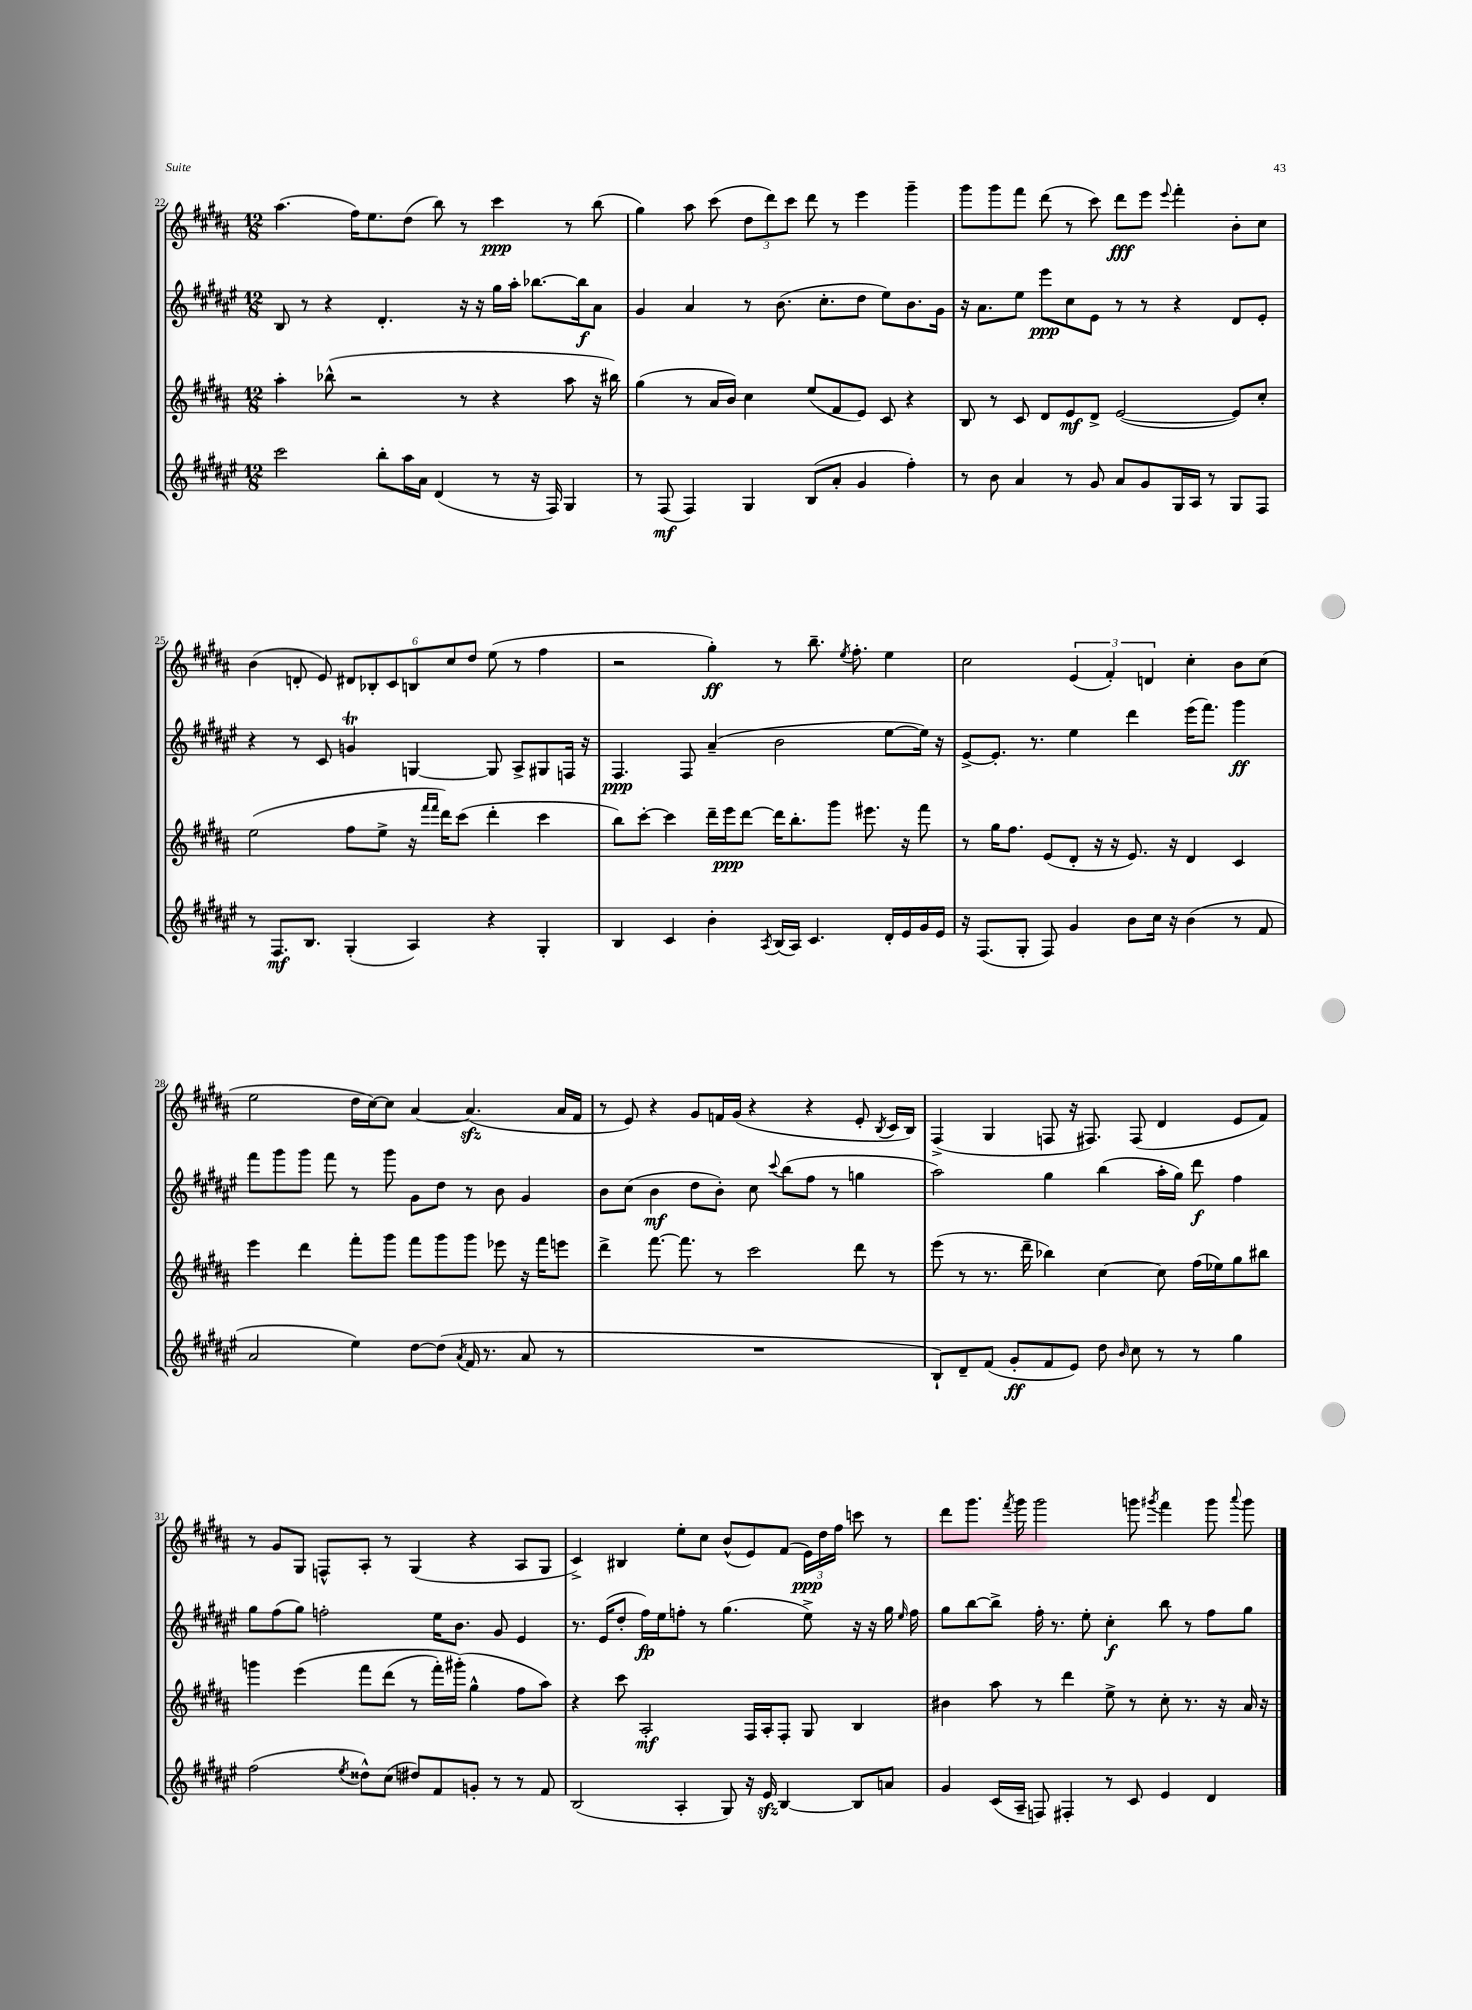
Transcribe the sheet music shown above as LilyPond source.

<<
\new StaffGroup <<
\new Staff = "s0" {
    \clef treble \key b \major \numericTimeSignature \time 12/8
    \autoBeamOff ais''4.( fis''16[) e''8. dis''8]( b''8) r8 cis'''4\ppp r8 b''8( |
    gis''4) ais''8 cis'''8( \tuplet 3/2 { dis''8[ dis'''8) cis'''8] } dis'''8 r8 e'''4 gis'''4-- |
    gis'''8[ gis'''8 fis'''8] dis'''8( r8 cis'''8) dis'''8[\fff e'''8] \appoggiatura { e'''8 } fis'''4-. b'8[-. cis''8] |
    b'4( d'8-. e'8) \tuplet 6/4 { dis'8[ bes8-. cis'8 b8 cis''8 dis''8] } e''8( r8 fis''4 |
    r2 gis''4-.\ff) r8 b''8.-- \acciaccatura { e''8 } fis''8.-. e''4 |
    cis''2 \tuplet 3/2 { e'4( fis'4-.) d'4 } cis''4-. b'8[ cis''8]( |
    e''2 dis''16[ cis''16~) cis''8] ais'4~ ais'4.\sfz( ais'16[ fis'16] |
    r8 e'8) r4 gis'8[ f'16 gis'16]( r4 r4 e'8-. \acciaccatura { b8 } cis'16[ b16]) |
    fis4->( gis4 f8 r16 fis8.) fis8( dis'4 e'8[ fis'8]) |
    r8 gis'8[ gis8] f8[-^ ais8]-. r8 gis4( r4 ais8[ gis8] |
    cis'4->) bis4 e''8[-. cis''8] b'8[-^( e'8) fis'8]( \tuplet 3/2 { e'16[\ppp) dis''16 fis''16] } c'''8 r8 |
    dis'''8[ gis'''8.] \acciaccatura { fis'''8 } gis'''16 gis'''2 g'''8 \acciaccatura { gis'''8 } fis'''4 gis'''8 \appoggiatura { ais'''8 } gis'''8 \bar "|." |
}
\new Staff = "s1" {
    \clef treble \key fis \major \numericTimeSignature \time 12/8
    \autoBeamOff b8 r8 r4 dis'4.-. r16 r16 gis''16[ ais''16]-. bes''8.[~ bes''16\f ais'8] |
    gis'4 ais'4 r8 b'8.( cis''8.[-. dis''8] eis''8[) b'8. gis'16] |
    r16 ais'8.[ eis''8] eis'''8[\ppp cis''8 eis'8] r8 r8 r4 dis'8[ eis'8]-. |
    r4 r8 cis'8 g'4\trill g4~ g8 ais8[-> gis8 f16] r16 |
    fis4.\ppp fis8 ais'4--( b'2 eis''8[~ eis''16]) r16 |
    eis'8[~-> eis'8.]-. r8. eis''4 dis'''4 eis'''16[( fis'''8.]) gis'''4\ff |
    fis'''8[ gis'''8 gis'''8] fis'''8 r8 gis'''8 gis'8[ dis''8] r8 b'8 gis'4 |
    b'8[ cis''8]( b'4\mf dis''8[ b'8]-.) cis''8 \appoggiatura { cis'''8 } b''8[( fis''8] r8 g''4 |
    ais''2) gis''4 b''4( ais''16[-. gis''16]) dis'''8\f fis''4 |
    gis''8[ fis''8( gis''8]) f''2-. eis''16[ b'8.] gis'8 eis'4 |
    r8. eis'16[( dis''8]-. fis''16[\fp) eis''16 f''8]-. r8 gis''4.( eis''8->) r16 r16 gis''16 \grace { eis''16 } f''16 |
    gis''8[ b''8~ b''8]-> fis''16-. r8. eis''8-. cis''4-.\f b''8 r8 fis''8[ gis''8] \bar "|." |
}
\new Staff = "s2" {
    \clef treble \key b \major \numericTimeSignature \time 12/8
    \autoBeamOff ais''4-. bes''8-^( r2 r8 r4 ais''8 r16 bis''16) |
    gis''4( r8 ais'16[ b'16]) cis''4 e''8[( fis'8 e'8]) cis'8 r4 |
    b8 r8 cis'8 dis'8[ e'8\mf dis'8]-> e'2~( e'8[) cis''8]-. |
    e''2( fis''8[ e''8]-> r16 \grace { fis'''16[ fis'''16] } dis'''16[) cis'''8]( dis'''4-. cis'''4 |
    b''8[) cis'''8]~-. cis'''4 dis'''16[-- e'''16\ppp dis'''8]~ dis'''16[ b''8.-. gis'''8] eis'''8. r16 fis'''8 |
    r8 gis''16[ fis''8.] e'8[( dis'8]-. r16 r16 e'8.) r16 dis'4 cis'4 |
    e'''4 dis'''4 fis'''8[-. gis'''8] fis'''8[ gis'''8 gis'''8] ees'''8 r16 fis'''16[ e'''8] |
    dis'''4-> fis'''8.~ fis'''8. r8 cis'''2 dis'''8 r8 |
    e'''8( r8 r8. dis'''16-- bes''4) cis''4~ cis''8 fis''16[( ees''16) gis''8 bis''8] |
    g'''4 e'''4\( fis'''8[ dis'''8]( r8 fis'''16[-.) gis'''16]-.(\) gis''4-^ fis''8[ ais''8]) |
    r4 cis'''8 ais2-.\mf fis16[ ais16-. fis8]-. gis8 b4 |
    bis'4 ais''8 r8 dis'''4 e''8-> r8 cis''8-. r8. r16 ais'16 r16 \bar "|." |
}
\new Staff = "s3" {
    \clef treble \key fis \major \numericTimeSignature \time 12/8
    \autoBeamOff cis'''2 b''8[-. ais''16 ais'16] dis'4( r8 r16 fis16) gis4 |
    r8 fis8\mf( fis4) gis4 b8[( ais'8]-. gis'4 fis''4-.) |
    r8 b'8 ais'4 r8 gis'8 ais'8[ gis'8 gis16 ais16] r8 gis8[ fis8] |
    r8 fis8.[\mf b8.] gis4-.( ais4) r4 gis4-. |
    b4 cis'4 b'4-. \acciaccatura { ais8 } b16[( ais16]) cis'4. dis'16[-. eis'16 gis'16 eis'16] |
    r16 fis8.[( gis8]-. fis8) gis'4 b'8[ cis''16] r16 b'4( r8 fis'8 |
    ais'2 eis''4) dis''8[~ dis''8]( \acciaccatura { ais'8 } fis'16 r8. ais'8 r8 |
    R1. |
    b8[-!) dis'8-- fis'8]( gis'8[-.\ff fis'8 eis'8]) dis''8 \grace { b'16 } cis''8 r8 r8 gis''4 |
    fis''2( \acciaccatura { eis''8 } disis''8[-^) cis''8]( dis''8[) fis'8 g'8]-. r8 r8 fis'8 |
    b2( ais4-. gis8) r16 eis'16\sfz b4~ b8[ a'8] |
    gis'4 cis'16[( ais16]-- f8) fis4-. r8 cis'8 eis'4 dis'4 \bar "|." |
}
>>
>>
\layout { \context { \Score currentBarNumber = #22 } }
